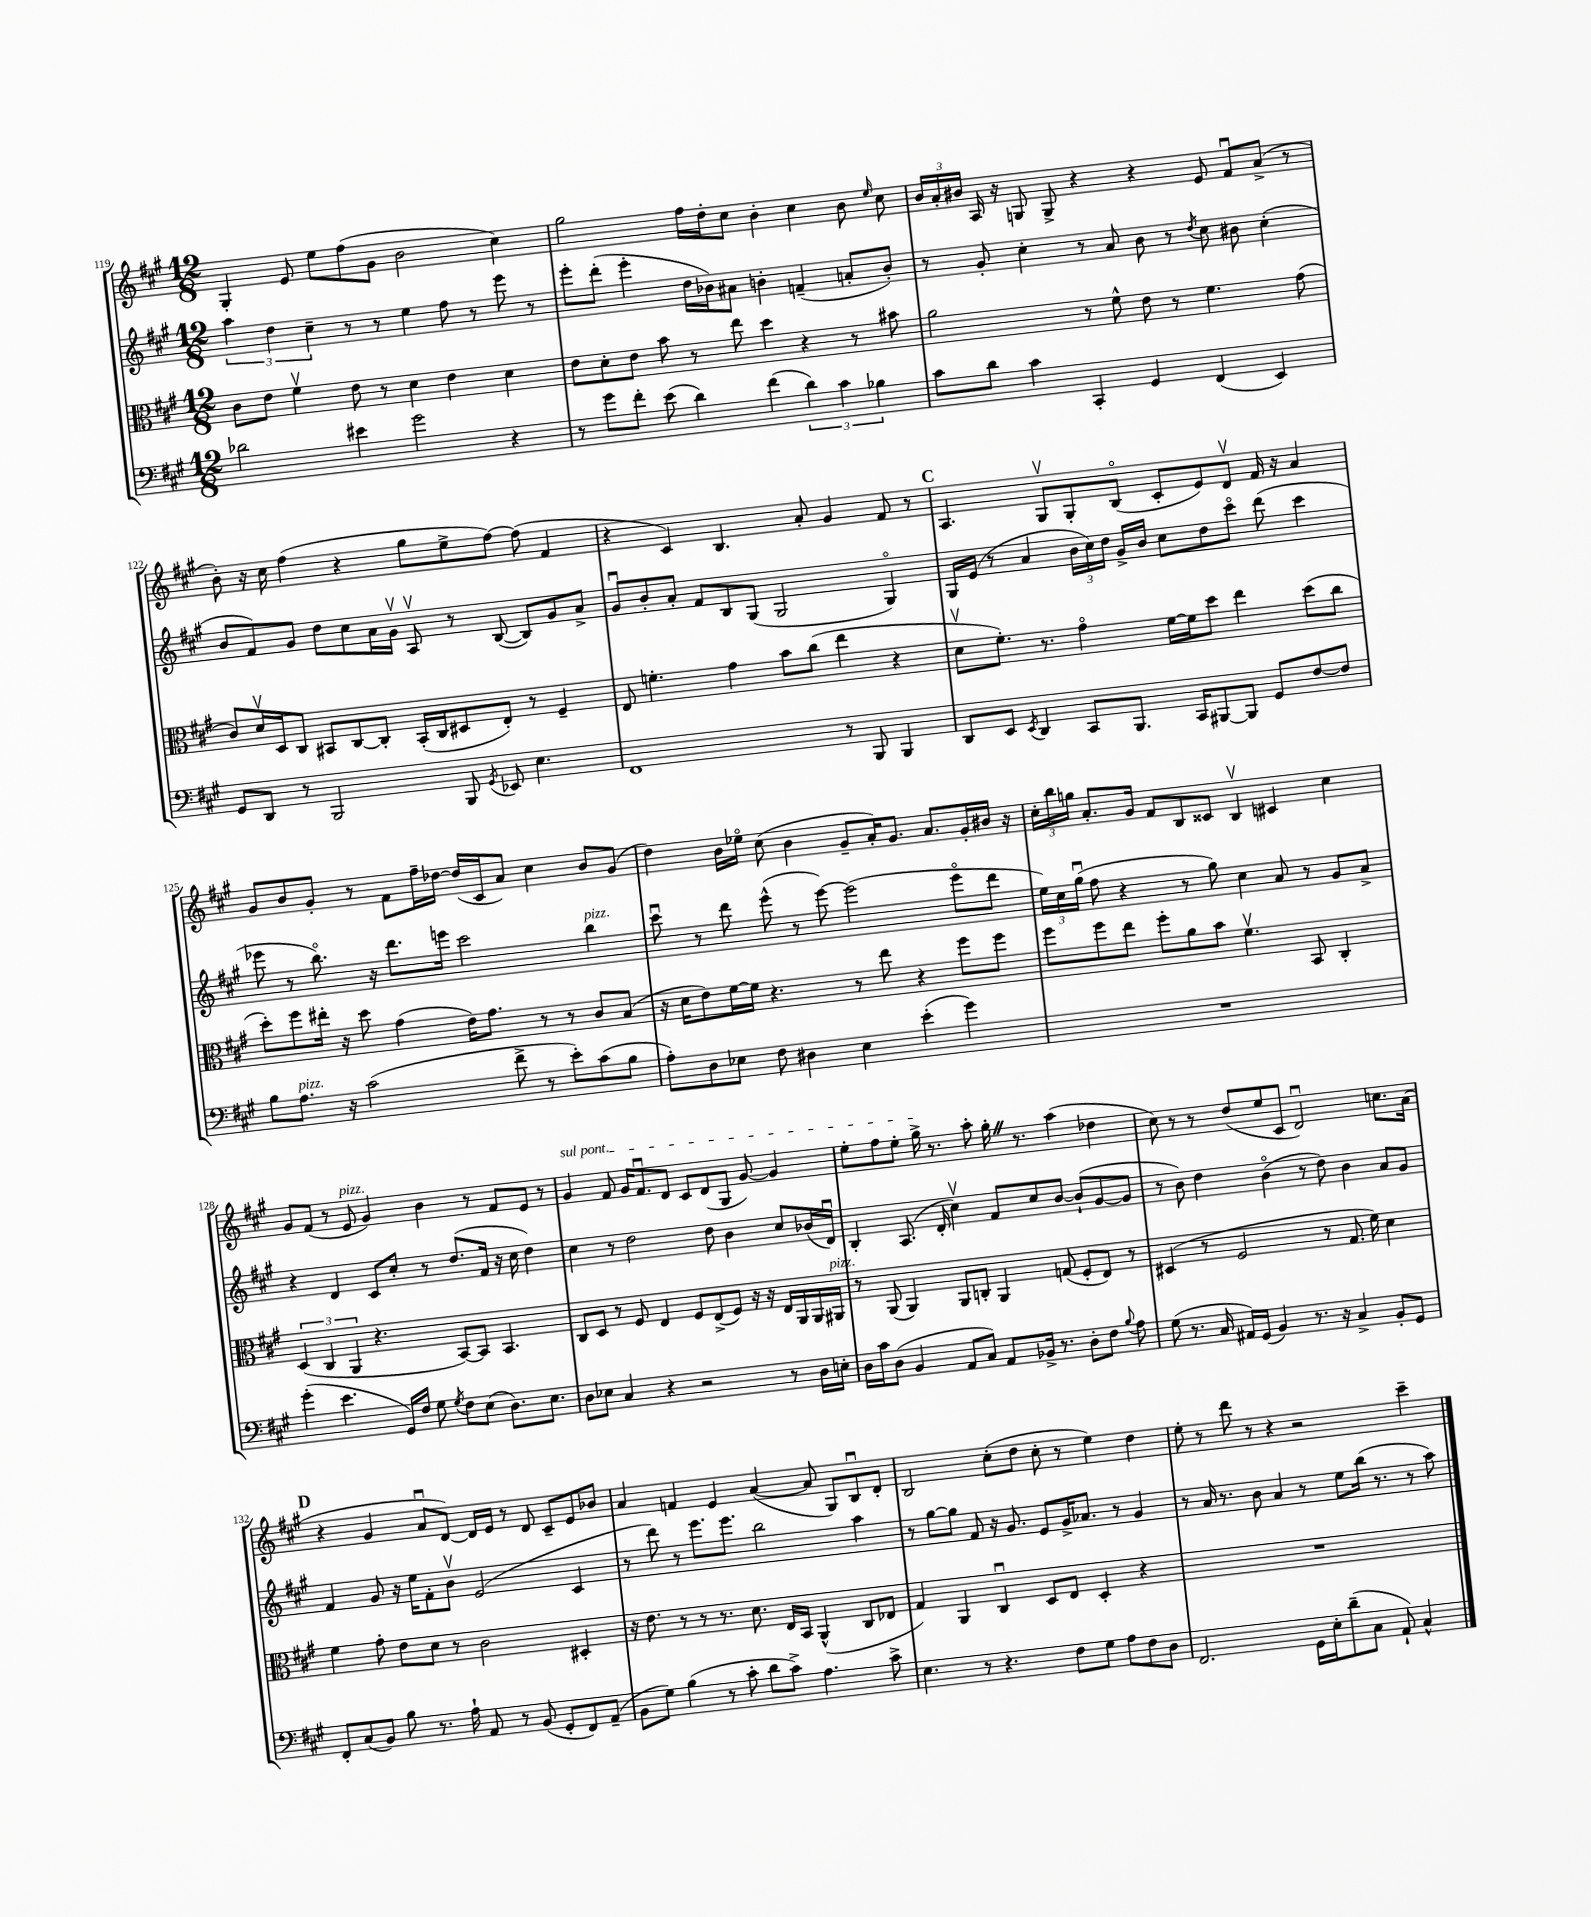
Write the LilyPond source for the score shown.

<<
\new StaffGroup <<
\new Staff = "s0" {
    \clef treble \key a \major \numericTimeSignature \time 12/8
    \autoBeamOff gis4-. e'8 e''8[ fis''8( gis'8] b'2 cis''4) |
    gis''2 fis''16[ d''16-. cis''8] b'4-. cis''4 b'8 \grace { e''16 } cis''8 |
    \tuplet 3/2 { b'16[ a'16-. bis'16] } a16 r16 g8 g8-> r4 r4 e'8 fis'8[\downbow a'8]->( r8 |
    b'8-.) r16 cis''16 fis''4( r4 gis''8[ e''8-> fis''8]~) fis''8( fis'4 |
    r4 cis'4) b4. a'8-. gis'4 fis'8 r8 |
    \mark \markup { \bold "C" } a4. gis8[\upbow gis8-. b8]\flageolet( cis'8[-. e'8) d'8]\upbow fis'16 r16 a'4 |
    gis'8[ b'8 gis'8]-. r8 fis'8[ fis''16-- des''16]~ des''16[( cis'16 a'8]) cis''4 b'8[ gis'8]( |
    d''4) b'16[ ees''16]\flageolet cis''8( b'4 gis'8[-- a'16-.) gis'8.] a'8.[ gis'16-. bis'16] r16 |
    \tuplet 3/2 { cis''16[-. b''16 g''16] } a'8.[-. gis'16] fis'8[ b8 cisis'8] b4\upbow cis'4 cis''4 |
    gis'8[ fis'8]( r8 e'8^\markup { \italic "pizz." } gis'4) b'4 r8 fis'8[ e'8] r8 |
    \once \override TextSpanner.bound-details.left.text = \markup { \italic "sul pont." } gis'4\startTextSpan fis'8 gis'16[ fis'8.\downbow d'8] cis'8[ d'8( gis8] gis'8~) gis'4 |
    e''8[-. fis''8 e''8]-. gis''16->\stopTextSpan r8. a''8-. gis''16-. \once \override BreathingSign.text = \markup { \musicglyph "scripts.caesura.straight" } \breathe r8. a''4( des''4 |
    cis''8) r8 r8 d''8[( e''8 cis'8] d'2\downbow) c''8.[ a'16]( |
    \mark \markup { \bold "D" } r4 gis'4 a'8[\downbow d'8]~) d'16[ e'16] r8 d'8 cis'8[-- e'8 bes'8] |
    a'4 f'4 e'4 a'4~( a'8 gis8[) b8\downbow d'8]-. |
    b2 cis''8[-.( d''8] cis''8-. r8 e''4) d''4 |
    e''8-. r8 d'''8 r8 r4 r2 cis'''4-- \bar "|." |
}
\new Staff = "s1" {
    \clef treble \key a \major \numericTimeSignature \time 12/8
    \autoBeamOff \tuplet 3/2 { a''4 d''4 cis''4-- } r8 r8 e''4 fis''8 r8 e'''8 r8 |
    e'''8[-. d'''8]-.( e'''4-. d''16[ bes'16) ais'8] b'4-. f'4--( a'8[-. b'8]-.) |
    r8 gis'8-. cis''4-. r8 a'8 b'8 r8 \acciaccatura { d''8 } cis''8 bis'8 cis''4-.( |
    b'8[ fis'8) gis'8] d''8[ cis''8 a'16 gis'16]\upbow a8\upbow r8 b8~( b8[) gis'8 a'8]-> |
    gis'8[\downbow b'8-. a'8]-. fis'8[ b8 gis8]( gis2 gis4\flageolet) |
    \mark \markup { \bold "C" } gis16[ e'16]( r8 a'4 \tuplet 3/2 { b'16[ cis''16) d''16] } gis'16[-> b'16] cis''8[ d''8 cis'''8]\flageolet d'''8( cis'''4 |
    ees'''8 r8 b''8.\flageolet) r16 d'''8.[ e'''16] cis'''2 b''4^\markup { \italic "pizz." } |
    cis'''8\downbow r8 d'''8 e'''8-^( r8 e'''8~) e'''2( e'''8[\flageolet d'''8] |
    \tuplet 3/2 { e''16[) cis''16 gis''16]\downbow( } fis''8 r4 r8 gis''8) cis''4 a'8 r8 gis'8[ a'8]-> |
    r4 d'4 cis'8[ cis''8]-. r8 d''8.[( fis'16] r16 cis''16 d''4) |
    cis''4 r8 d''2 d''8 b'4 cis''8[ bes'16( d'16]\downbow) |
    b4-. a8.( d'16-. cis''4\upbow) fis'8[ cis''8 b'8]~ b'8[-!( gis'8~ gis'8] |
    r8 b'8) d''4 b'4\flageolet( r8 d''8) b'4 a'8[ gis'8] |
    \mark \markup { \bold "D" } fis'4 gis'8 r16 e''16[ fis'8-. b'8]\upbow e'2( cis'4 |
    r8 d'''8) r8 e'''8.[ e'''8.] b''2 a''4 |
    r8 gis''8[~ gis''8] fis'8 r16 gis'8. e'8[ gis'16-> aes'8.] r8 gis'4 |
    r8 a'16 r8. b'8 a'4 r8 e''8[ b''16]( r8. r8 a''8) \bar "|." |
}
\new Staff = "s2" {
    \clef alto \key a \major \numericTimeSignature \time 12/8
    \autoBeamOff cis'8[ e'8] fis'4\upbow e'8 r8 d'4 e'4 d'4 |
    e'8[ d'8-. e'8] b'8 r8 e''8 d''4 r4 r8 bis'8 |
    a'2 r8 fis'8-^ e'8 r8 fis'4. gis'8( |
    cis'8[) d'16\upbow d16 cis8] bis,8[ cis8~ cis8]-. bis,16[-.( cis16 dis8 e8]-.) r8 fis4-- |
    e8 f'4.-. gis'4 b'8[ cis''8]( e''4 r4 |
    \mark \markup { \bold "C" } d'8[\upbow fis'8.]-.) r8. gis'4\flageolet fis'16[~ fis'16 d''8] e''4 d''8[( cis''8] |
    d''8[-.) fis''8 eis''16]-. r16 d''8 gis'4( e'16[) gis'8.] r8 r8 cis'8[ b8]( |
    r16 d'16[ e'8) fis'16~ fis'16] r4. r8 e''8 r4 fis''8[ fis''8] |
    fis''8[ fis''8 e''8] fis''8[-. a'8 b'8] fis'4.\upbow b,8 cis4-. |
    \tuplet 3/2 { d4( cis4 a,4 } r4. b,8[~) b,8] b,4. |
    cis8[ d8] r8 fis8 e4 fis8[ e8->( fis8]) r16 r16 e16[ a,16 a,16 ais,16]^\markup { \italic "pizz." } |
    r8 a,8( a,4) a,8[ c8]-. a,4 g8( fis8[-. e8]) r8 |
    dis4( r8 fis2 r8 gis8. fis'16) d'4 |
    \mark \markup { \bold "D" } fis'4 gis'8-. e'8[ d'8] r8 cis'2 dis4-. |
    r16 e'8. r8 r8 r8. d'8. e16[ b,16] a,4-^( cis8[ ees8] |
    gis4) a,4 cis4\downbow d8[ e8] d4-. r4 |
    R1. \bar "|." |
}
\new Staff = "s3" {
    \clef bass \key a \major \numericTimeSignature \time 12/8
    \autoBeamOff des'2 eis'4 gis'2 r4 |
    r8 gis'8[ fis'8]-. e'8( d'4) fis'4( \tuplet 3/2 { d'4) cis'4 bes4 } |
    cis'8[ d'8] cis'4 cis,4-. gis,4 fis,4( e,4) |
    gis,8[ d,8] r8 b,,2 b,,8 \acciaccatura { gis,8 } ees,8 e4. |
    fis,1 r8 b,,8 b,,4 |
    \mark \markup { \bold "C" } d,8[ e,8] \acciaccatura { e,8 } d,4 cis,8[ b,,8.] cis,16[ bis,,8~ bis,,8] gis,8[ fis8~ fis8] |
    b8[ a8.]^\markup { \italic "pizz." } r16 cis'2( fis'8-> r8 e'8[-.) cis'8( b8] |
    a8[-.) d8 ees8] fis8 dis4 ees4 e'4-.( gis'4) |
    R1. |
    gis'4-.( e'4. gis,16[) fis16] gis8 \acciaccatura { gis8 } fis8[ e8]( d8.[) e8.] |
    d8[ ees8] cis4 r4 r2 r8 d16[ e16]-. |
    d16[ cis'16 d8]( b,4 a,8[ cis8]) a,8[ bes,16]-> r8. d8[-. fis8] \appoggiatura { b8 } a8 |
    gis8( r8. cis16 ais,16[) gis,16]( b,4) r8. r16 cis4-> b,8[-. gis,8] |
    \mark \markup { \bold "D" } fis,8[-. cis8( b,8]) b8 r8. a16-! a,8 r8 b,8( gis,8[-. fis,8) a,8]--( |
    b,8[ gis8]) b4( r8 cis'8-. d'8[ cis'8]->) a4. cis'8-> |
    e4. r8 r4. fis8[ gis8] a8[ fis8 d8] |
    fis,2. gis,16[ e16-. d'8--( cis8] a,8-!) cis4-^ \bar "|." |
}
>>
>>
\layout { \context { \Score currentBarNumber = #119 } }
